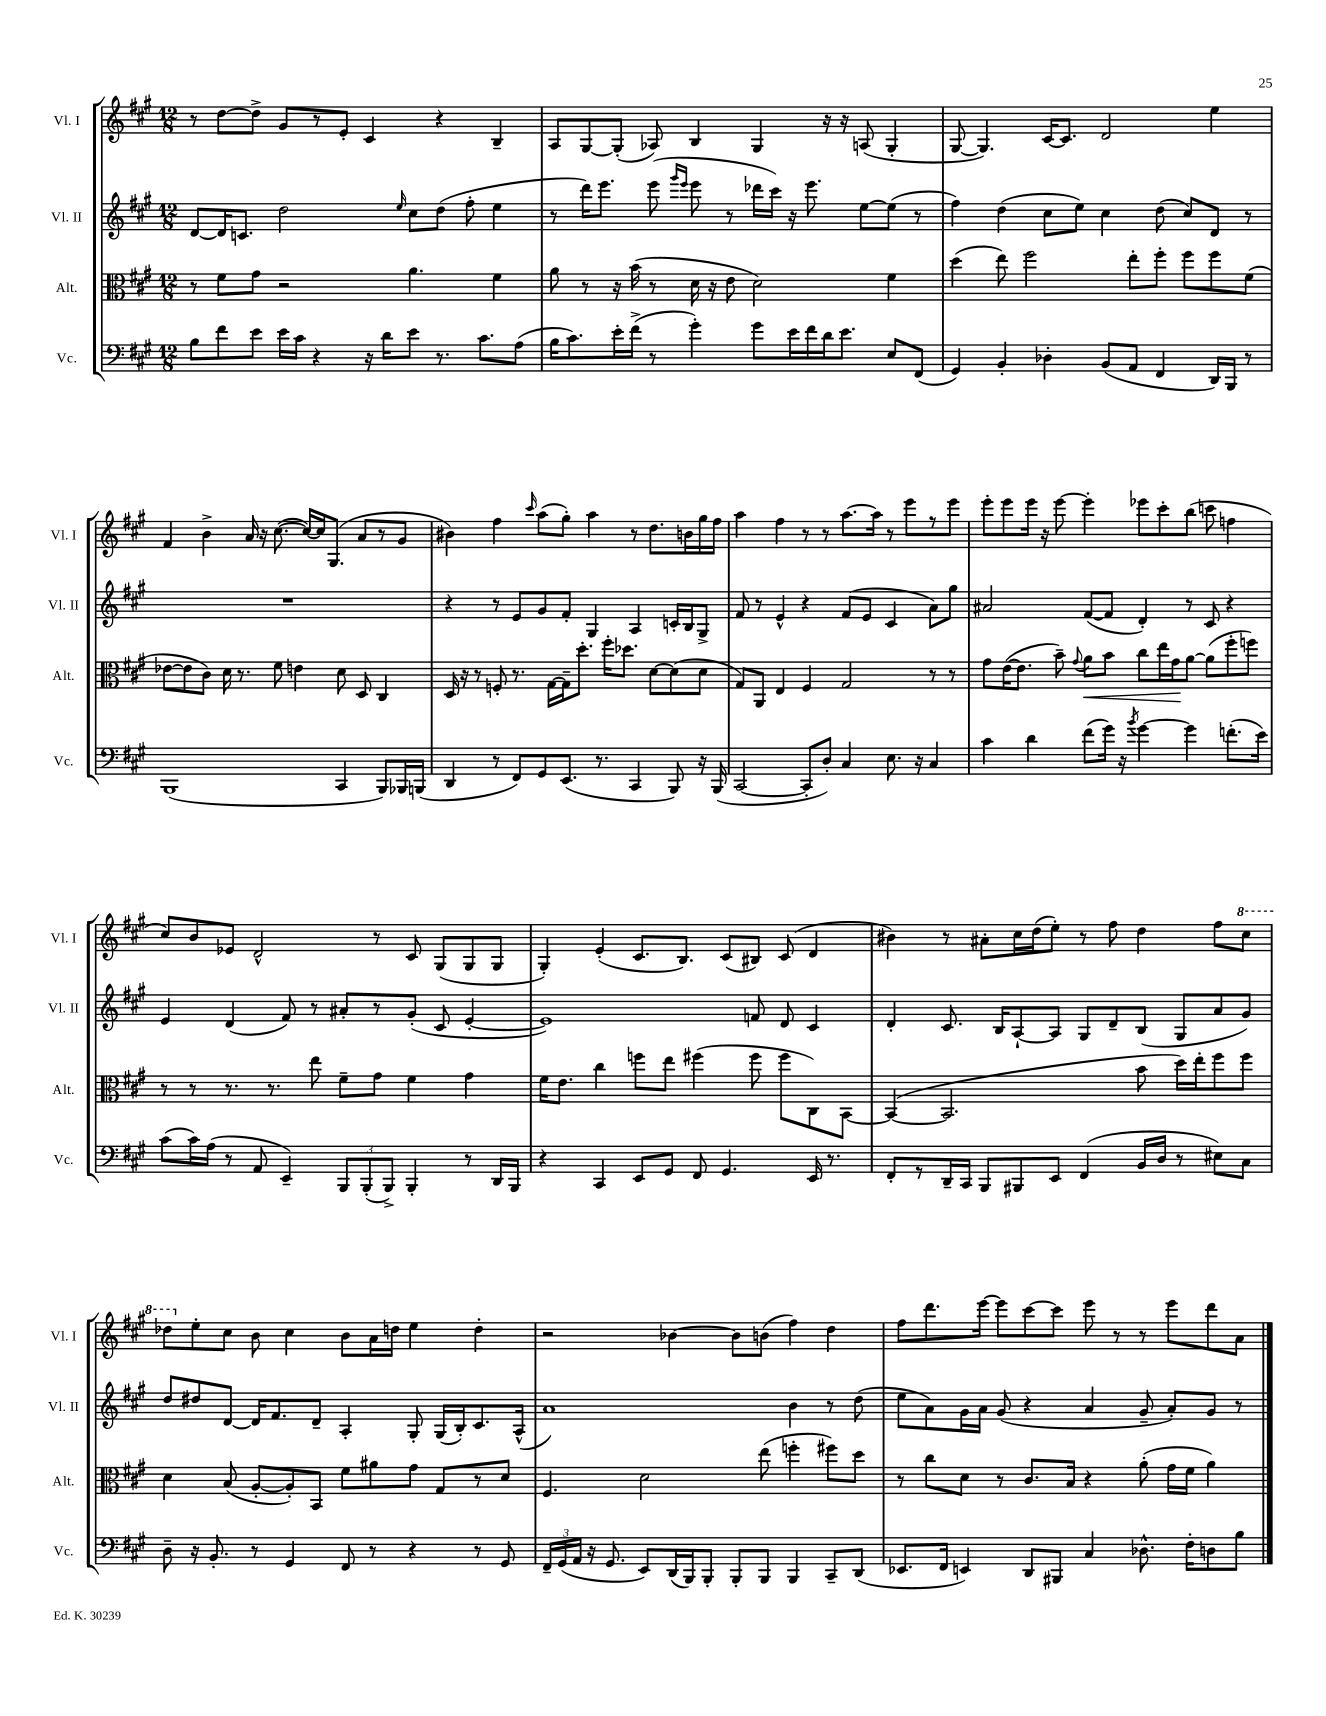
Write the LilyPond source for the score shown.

<<
\new StaffGroup <<
\new Staff = "s0" \with { instrumentName = "Vl. I" shortInstrumentName = "Vl. I" } {
    \clef treble \key a \major \numericTimeSignature \time 12/8
    \autoBeamOff r8 d''8[~ d''8]-> gis'8[ r8 e'8]-. cis'4 r4 b4-- |
    a8[ gis8~ gis8]-.( aes8) b4 gis4 r16 r16 a8( gis4-. |
    gis8~ gis4.) cis'16[~ cis'8.] d'2 e''4 |
    fis'4 b'4-> a'16 r16 cis''8.~( cis''16[~) cis''16 gis8.]( a'8[ r8 gis'8] |
    bis'4) fis''4 \grace { cis'''16 } a''8[( gis''8]-.) a''4 r8 d''8.[ b'16 gis''16 fis''16] |
    a''4 fis''4 r8 r8 a''8.[~ a''16] r8 e'''8[ r8 e'''8] |
    e'''8[-. e'''8 e'''16] r16 e'''8~ e'''4-. ees'''8[ cis'''8-. b''8]( c'''8 f''4 |
    cis''8[) b'8 ees'8] d'2-^ r8 cis'8 gis8[( gis8 gis8] |
    gis4-.) e'4-.( cis'8.[ b8.]) cis'8[( bis8]) cis'8( d'4 |
    bis'4) r8 ais'8[-. cis''16 d''16( e''8]-.) r8 fis''8 d''4 fis''8[ \ottava #1 cis'''8] |
    des'''8[ \ottava #0 e''8-. cis''8] b'8 cis''4 b'8[ a'16 d''!16] e''4 d''4-. |
    r2 bes'4~ bes'8[ b'8]( fis''4) d''4 |
    fis''8[ d'''8. e'''16]~ e'''8[ cis'''8~ cis'''8] e'''8 r8 r8 e'''8[ d'''8 a'8] \bar "|." |
}
\new Staff = "s1" \with { instrumentName = "Vl. II" shortInstrumentName = "Vl. II" } {
    \clef treble \key a \major \numericTimeSignature \time 12/8
    \autoBeamOff d'8[~ d'16 c'8.] d''2 \grace { e''16 } cis''8[ d''8]( fis''8-. e''4 |
    r8 d'''16[) e'''8.] e'''8( \grace { gis'''16[ e'''16] } e'''8 r8 des'''16[ cis'''16]) r16 e'''8. e''8[~ e''8]( r8 |
    fis''4) d''4( cis''8[ e''8]) cis''4 d''8( cis''8[) d'8] r8 |
    R1. |
    r4 r8 e'8[ gis'8 fis'8]-. gis4 a4 c'16[-. b16 gis8]-> |
    fis'8 r8 e'4-^ r4 fis'8[( e'8] cis'4 a'8[) gis''8] |
    ais'2 fis'8[~( fis'8] d'4-.) r8 cis'8 r4 |
    e'4 d'4( fis'8) r8 ais'8[-. r8 gis'8]-.( cis'8 e'4~-. |
    e'1) f'8 d'8 cis'4 |
    d'4-. cis'8. b16[ a8~-! a8] gis8[ d'8-- b8]( gis8[ a'8 gis'8]) |
    d''8[ dis''8 d'8]~ d'16[ fis'8. d'8]-- a4-. gis8-. gis16[( b16-.) cis'8. a16]-^( |
    a'1) b'4 r8 d''8( |
    e''8[ a'8) gis'16 a'16] gis'8( r4 a'4 gis'8-- a'8[-.) gis'8] r8 \bar "|." |
}
\new Staff = "s2" \with { instrumentName = "Alt." shortInstrumentName = "Alt." } {
    \clef alto \key a \major \numericTimeSignature \time 12/8
    \autoBeamOff r8 fis'8[ gis'8] r2 a'4. fis'4 |
    a'8 r8 r16 b'16( r8 d'16 r16 e'8 d'2) fis'4 |
    d''4( e''8) fis''2 e''8[-. fis''8]-. fis''8[ fis''8 fis'8]( |
    ees'8[~ ees'8 cis'8]) d'16 r8. fis'8 e'4 d'8 d8 cis4 |
    d16 r16 r8 f8-. r8. gis16[~ gis16-- d''8.]-. fis''16[-. des''8.] d'8[~ d'8( d'8] |
    gis8[) a,8] e4 fis4 gis2 r8 r8 |
    gis'8[ e'16~( e'8.] b'8--) \appoggiatura { gis'8 } a'8[\< b'8] cis''8[ e''16 gis'16\! a'8]~ a'8[( fis''8-. f''8]) |
    r8 r8 r8. r8. e''8 fis'8[-- gis'8] fis'4 gis'4 |
    fis'16[ e'8.] cis''4 f''8[ e''8] fis''4( fis''8 fis''8[ cis8) b,8]~ |
    b,4~( b,2. b'8 d''16[) e''16-. fis''8 fis''8] |
    d'4 b8( a8[~-. a8-.) b,8] fis'8[ ais'8 gis'8] gis8[ r8 d'8] |
    fis4. d'2 e''8( f''4-. fis''8[) d''8] |
    r8 cis''8[ d'8] r8 cis'8.[ b16] r4 a'8-.( gis'16[ fis'16] a'4) \bar "|." |
}
\new Staff = "s3" \with { instrumentName = "Vc." shortInstrumentName = "Vc." } {
    \clef bass \key a \major \numericTimeSignature \time 12/8
    \autoBeamOff b8[ fis'8 e'8] e'16[ cis'16] r4 r16 d'16[ e'8] r8. cis'8.[ a8]( |
    b16[ cis'8.) e'16-. fis'16]->( r8 gis'4-.) gis'8[ e'16 fis'16 d'16 e'8.] e8[ fis,8]( |
    gis,4) b,4-. des4-. b,8[( a,8] fis,4 d,16[) b,,16] r8 |
    b,,1( cis,4 b,,8[) bes,,16 b,,16]( |
    d,4 r8 fis,8[) gis,8 e,8.]( r8. cis,4 b,,8) r16 b,,16( |
    cis,2~ cis,8[-. d8]-.) cis4 e8. r16 cis4 |
    cis'4 d'4 fis'8[( gis'16]) r16 \acciaccatura { b'8 } gis'4~ gis'4 f'8.[-.( e'16]) |
    cis'8[( cis'16) a16]( r8 a,8 e,4--) \tuplet 3/2 { b,,8[ b,,8-.( b,,8]->) } b,,4-. r8 d,16[ b,,16] |
    r4 cis,4 e,8[ gis,8] fis,8 gis,4. e,16 r8. |
    fis,8[-. r8 d,16-- cis,16] b,,8[ bis,,8 e,8] fis,4( b,16[ d16] r8 eis8[) cis8] |
    d8-- r16 b,8.-. r8 gis,4 fis,8 r8 r4 r8 gis,8 |
    \tuplet 3/2 { fis,16[-- gis,16( a,16] } r16 gis,8. e,8[) d,16( b,,16) b,,8]-. b,,8[-. b,,8] b,,4 cis,8[-- d,8]( |
    ees,8.[ fis,16] e,4) d,8[ bis,,8] cis4 des8.-^ fis16[-. d8 b8] \bar "|." |
}
>>
>>
\layout { \context { \Score \remove "Bar_number_engraver" } }
